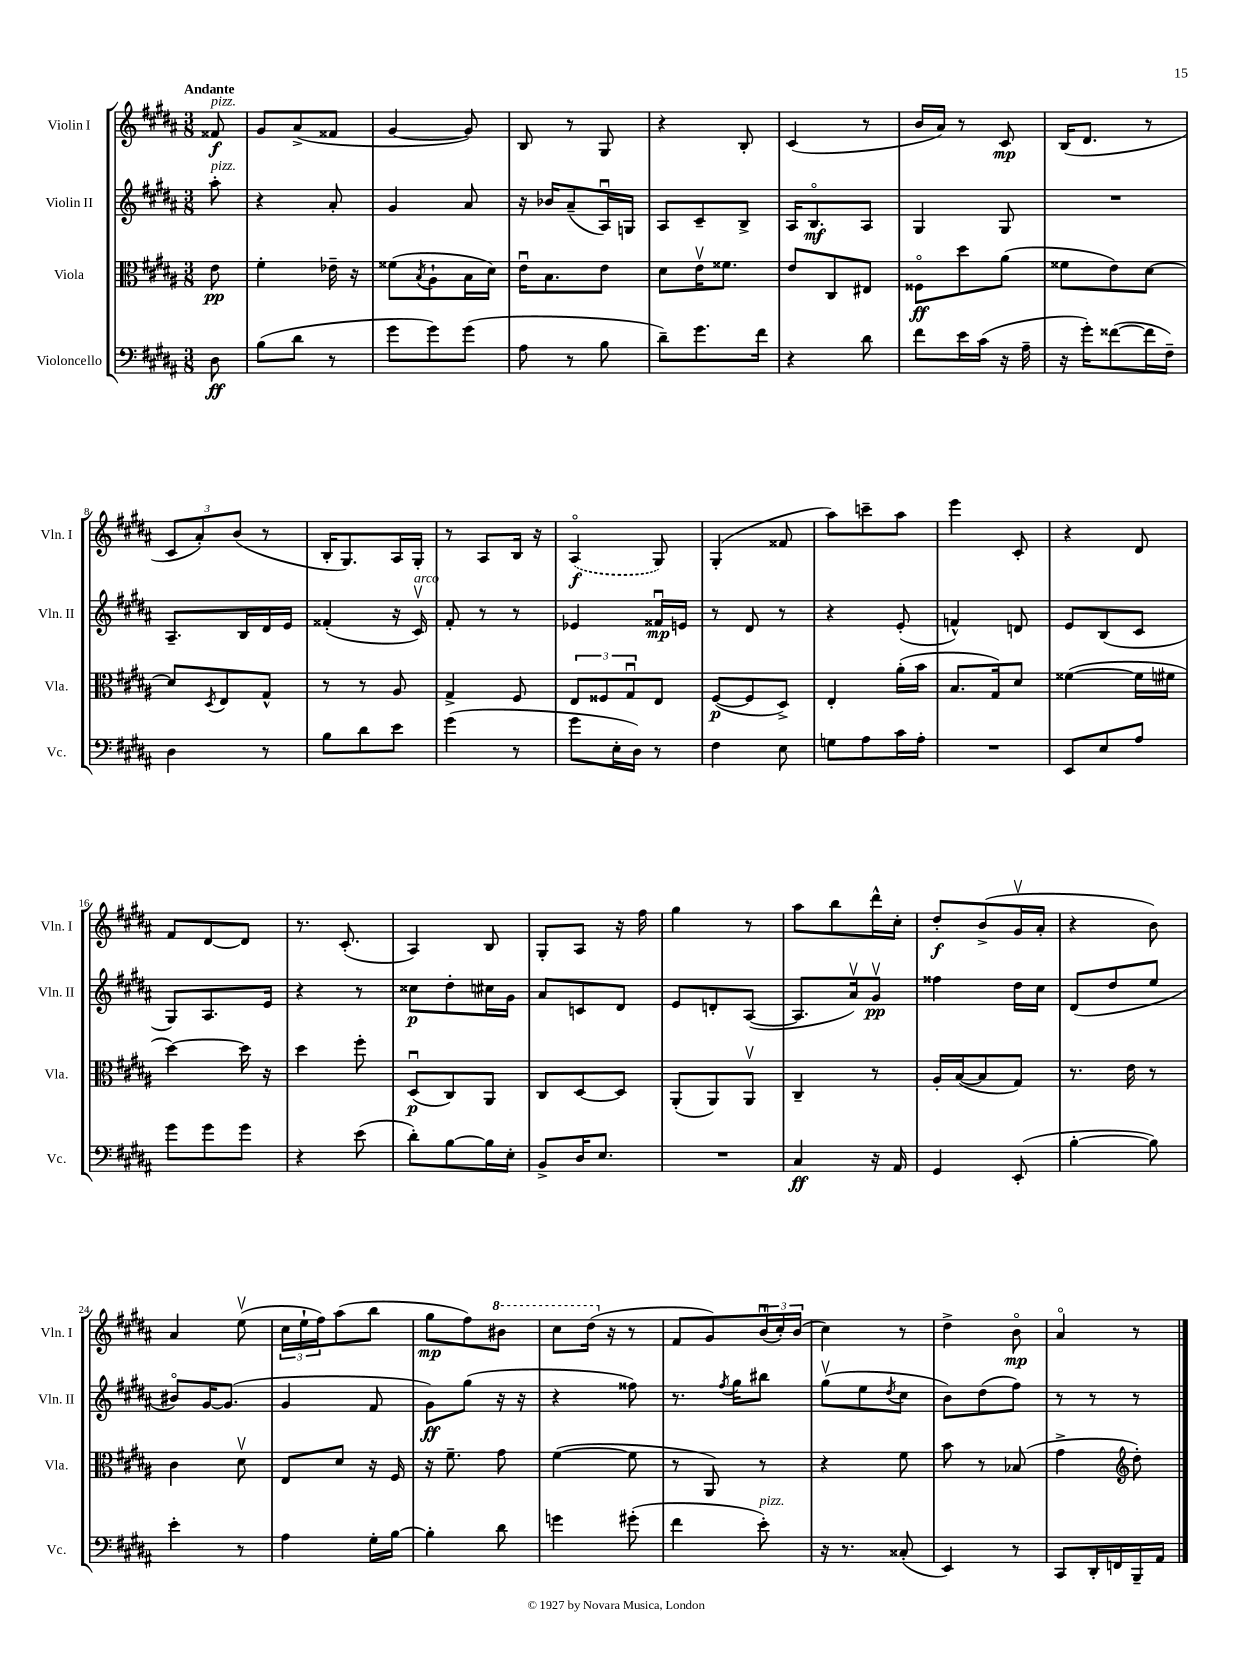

**kern	**kern	**kern	**kern
*staff4	*staff3	*staff2	*staff1
*clefF4	*clefC3	*clefG2	*clefG2
*k[f#c#g#d#a#]	*k[f#c#g#d#a#]	*k[f#c#g#d#a#]	*k[f#c#g#d#a#]
*M3/8	*M3/8	*M3/8	*M3/8
8D#	8e	8aa#'	8f##
=	=	=	=
(8B	4f#'	4r	8g#
8d#	.	.	(8a#^
8r	16e-~	8a#'	8f##
.	16r	.	.
=	=	=	=
8g#	(8f##	4g#	[4g#
.	8qB	.	.
8g#)	8A#`	.	.
(8g#	16B	8a#	8g#])
.	16d#)	.	.
=	=	=	=
8A#	16eu	16r	8B
.	8.B	16b-	.
8r	.	(8a#~	8r
8B	8e	16A#u)	8G#
.	.	16G	.
=	=	=	=
8d#~)	8d#	8A#	4r
8.g#	16ev	8c#~	.
.	8.f##	.	.
.	.	8B^	8B'
16f#	.	.	.
=	=	=	=
4r	8e	16A#	(4c#
.	.	8.Bo	.
.	8C#	.	.
8d#	8E#	8A#	8r
=	=	=	=
8f#	8F##o	4G#	16b
.	.	.	16a#)
16e	8dd#	.	8r
(16c#	.	.	.
16r	(8a#	8G#	8c#
16A#~	.	.	.
=	=	=	=
16r	8f##	4.r	(16B
16g#')	.	.	8.d#
([8f##	8e)	.	.
16f##]	[8d#	.	8r
16F#~)	.	.	.
=	=	=	=
4D#	8d#]	8.A#~	12c#
.	.	.	12a#')
.	8qD#	.	.
.	8E	.	.
.	.	.	(12b
.	.	16B	.
8r	8G#^^	16d#	8r
.	.	16e	.
=	=	=	=
8B	8r	(4f##'	16B'
.	.	.	8.G#)
8d#	8r	.	.
8e	8A#	16r	16A#
.	.	16c#v)	16G#'
=	=	=	=
(4g#	4G#^	8f#'	8r
.	.	8r	8A#
8r	8F#	8r	16B
.	.	.	16r
=	=	=	=
8g#	12E	4e-	(4A#o
.	12F##	.	.
16E'	.	.	.
.	12G#u	.	.
16D#)	.	.	.
8r	8E	16f##u	8G#)
.	.	16e	.
=	=	=	=
4F#	([8F#	8r	(4G#'
.	8F#]	8d#	.
8E	8D#^)	8r	8f##
=	=	=	=
8G	4E'	4r	8aa#)
8A#	.	.	8ccc~
16c#	(16a#'	(8e'	8aa#
16A#'	16b	.	.
=	=	=	=
4.r	8.B	4f^^)	4eee
.	16G#)	.	.
.	8d#	8d	8c#'
=	=	=	=
8EE	([4f##	8e	4r
8E	.	(8B	.
8A#	16f##]	8c#	8d#
.	16f#	.	.
=	=	=	=
8g#	[4dd#)	8G#)	8f#
8g#	.	8.A#	[8d#
8g#	16dd#]	.	8d#]
.	16r	16e	.
=	=	=	=
4r	4dd#	4r	8.r
.	.	.	(8.c#'
(8e	8ff#'	8r	.
=	=	=	=
8d#')	(8D#u	8cc##	4A#)
[8B	8C#)	8dd#'	.
16B]	8AA#	16cc#	8B
16E'	.	16g#	.
=	=	=	=
8BB^	8C#	8a#	8G#'
16D#	[8D#	8c	8A#
8.E	.	.	.
.	8D#]	8d#	16r
.	.	.	16ff#
=	=	=	=
4.r	(8AA#'	8e	4gg#
.	8AA#)	8d'	.
.	8AA#v	([8A#	8r
=	=	=	=
4C#	4C#~	8.A#]	8aa#
.	.	.	8bb
.	.	16a#v)	.
16r	8r	8g#v	16ddd#^^
16AA#	.	.	16cc#'
=	=	=	=
4GG#	16A#'	4ff##	8dd#'
.	([16B	.	.
.	8B]	.	(8b^
(8EE'	8G#)	16dd#	16g#v
.	.	16cc#	16a#'
=	=	=	=
[4B'	8.r	(8d#	4r
.	.	8dd#	.
.	16e	.	.
8B])	8r	8ee	8b)
=	=	=	=
4e'	4c#	8b#o)	4a#
.	.	[16g#	.
.	.	(8.g#]	.
8r	8d#v	.	(8eev
=	=	=	=
4A#	8E	4g#	24cc#
.	.	.	24ee`
.	.	.	24ff#)
.	8d#	.	(8aa#
16G#'	16r	8f#	8bb
[16B	16F#	.	.
=	=	=	=
4B']	16r	8g#)	8gg#
.	8.f#~	.	.
.	.	(8gg#	8ff#)
8d#	8g#	16r	8bb#
.	.	16r	.
=	=	=	=
4g	([4f#	4r	8ccc#
.	.	.	(16ddd#
.	.	.	16r
(8g#'	8f#]	8ff##)	8r
=	=	=	=
4f#	8r	8.r	8f#
.	8AA#)	.	8g#)
.	.	8qff#	.
.	.	16gg#	.
8e')	8r	8bb#	(24bu
.	.	.	24cc#')
.	.	.	(24b
=	=	=	=
16r	4r	(8gg#v	4cc#)
8.r	.	.	.
.	.	8ee	.
.	.	8qdd#	.
(8C##'	8f#	8cc#	8r
=	=	=	=
4EE)	8b	8b)	4dd#^
.	8r	(8dd#	.
8r	(8B-	8ff#)	8bo
=	=	=	=
8CC#	4g#^	8r	4a#o
16DD#'	.	8r	.
16FF	.	.	.
*	*clefG2	*	*
16BBB~	8dd#')	8r	8r
16AA#	.	.	.
==	==	==	==
*-	*-	*-	*-
